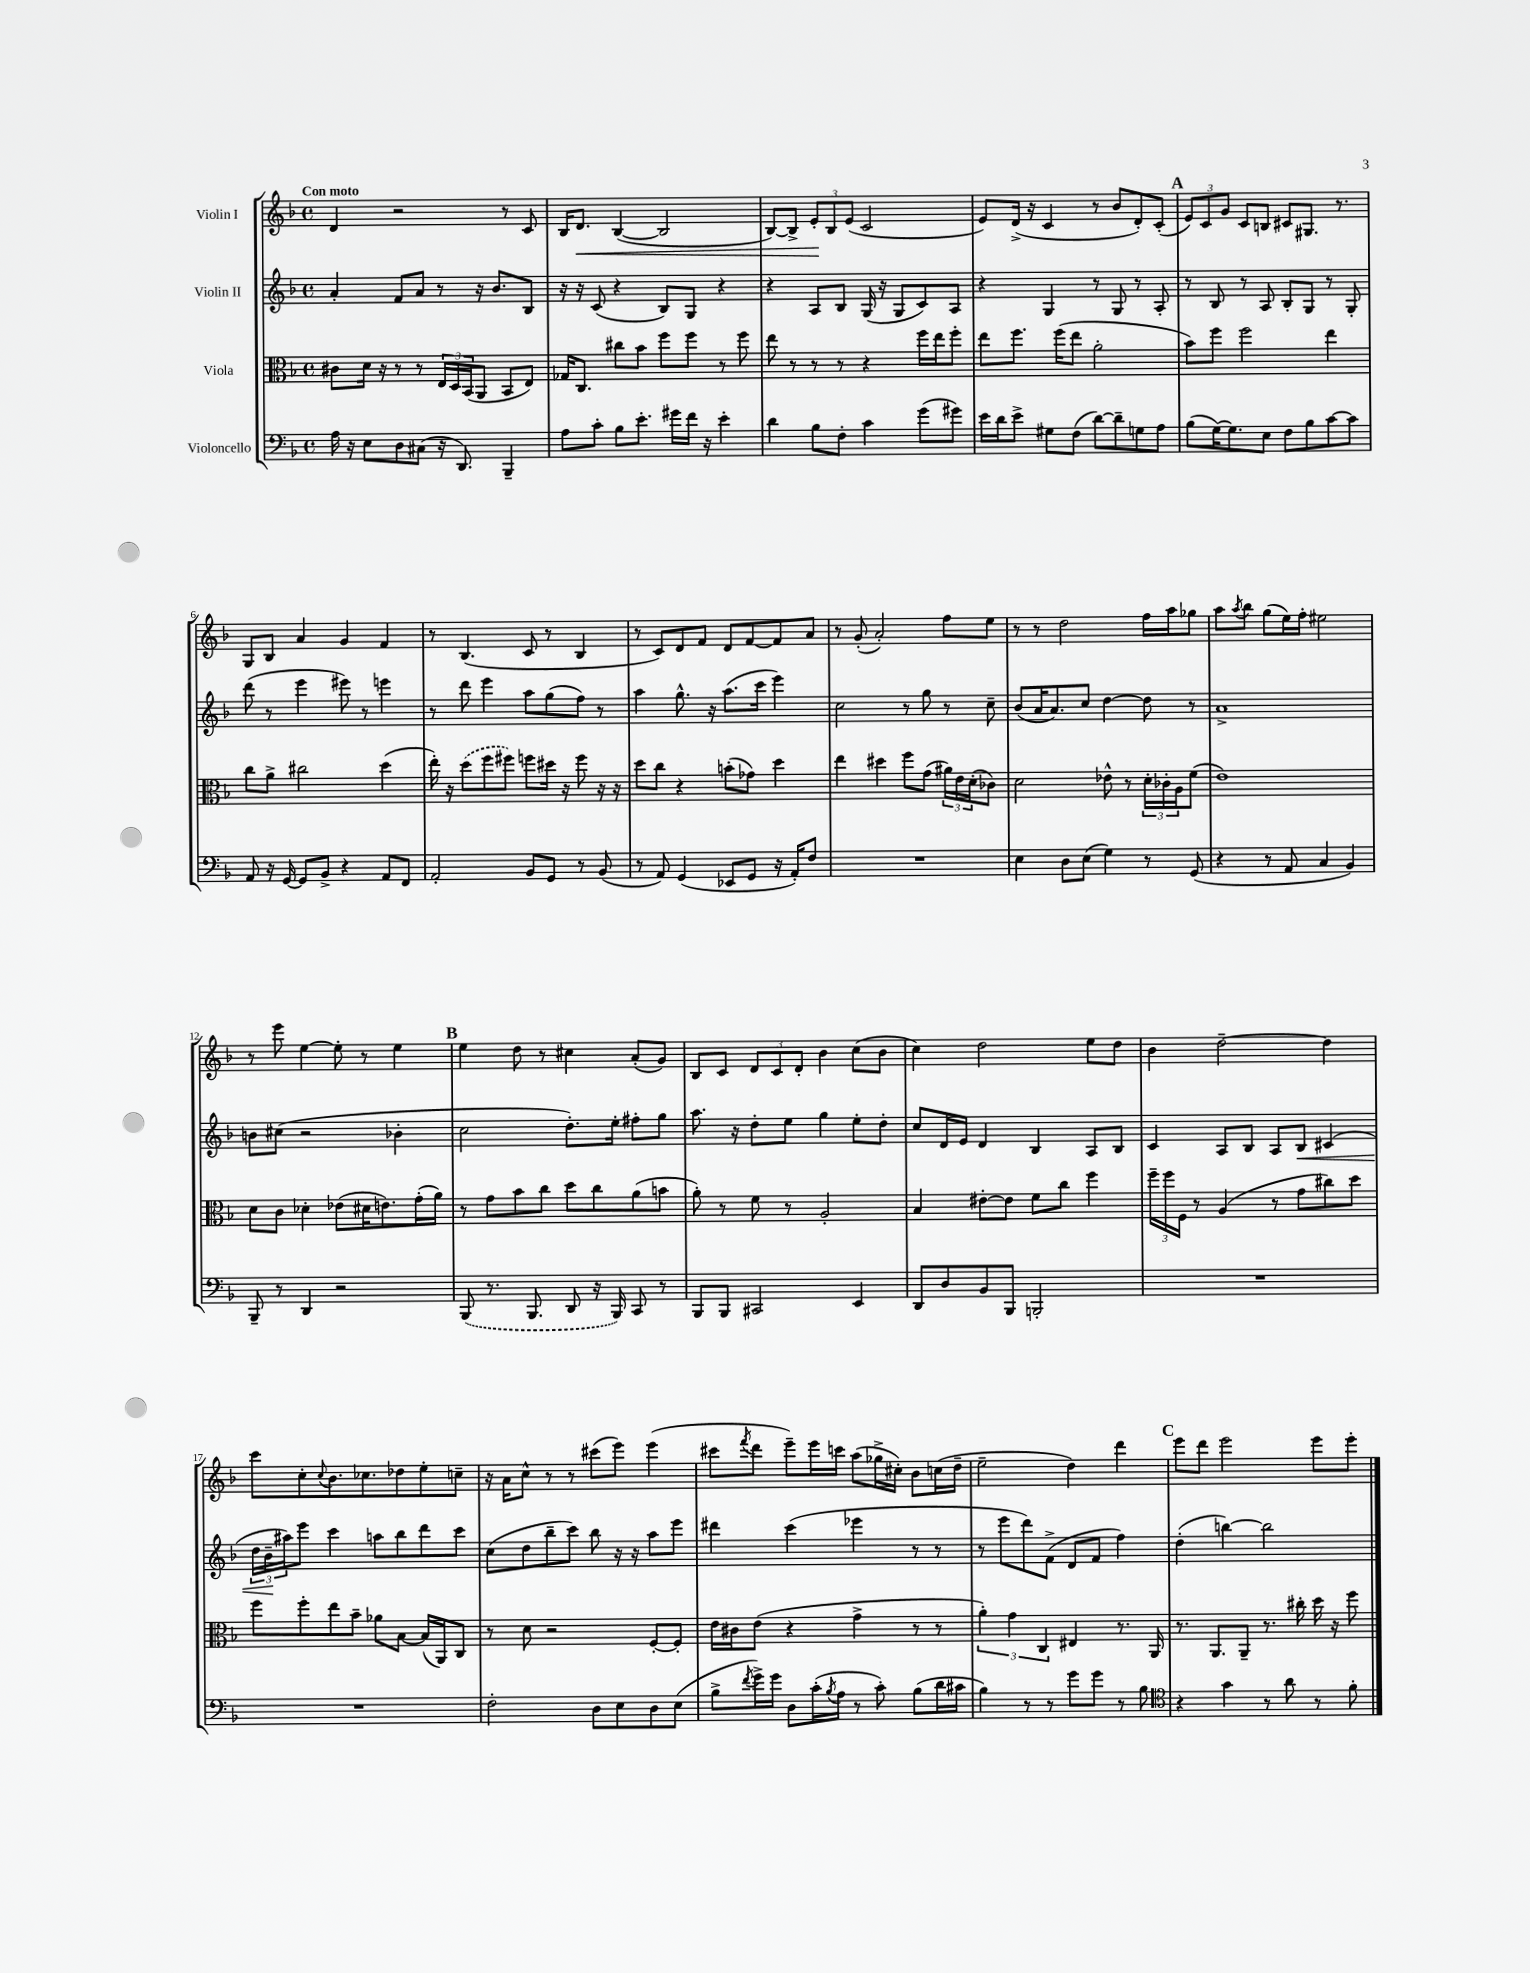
<<
\new StaffGroup <<
\new Staff = "s0" \with { instrumentName = "Violin I" } {
    \clef treble \key f \major \defaultTimeSignature \time 4/4 \tempo "Con moto"
    d'4 r2 r8 c'8 |
    bes16 d'8.\< bes4~( bes2 |
    bes8~) bes8-> \tuplet 3/2 { e'8-.\! bes8 e'8( } c'2 |
    e'8) d'16->( r16 c'4 r8 bes'8 d'8-.) c'8-.( |
    \mark \markup { \bold "A" } \tuplet 3/2 { e'8) c'8 g'8 } c'8 b8 cis'8 gis8. r8. |
    g8 bes8 a'4 g'4 f'4 |
    r8 bes4.( c'8 r8 bes4 |
    r8 c'8) d'8 f'8 d'8 f'8~ f'8 a'8 |
    r8 g'8-.( a'2-.) f''8 e''8 |
    r8 r8 d''2 f''16 a''16 ges''8 |
    a''8 \acciaccatura { a''8 } bes''8 g''8( e''16) f''16-. eis''2 |
    r8 e'''8 e''4~ e''8-. r8 e''4 |
    \mark \markup { \bold "B" } e''4 d''8 r8 cis''4 a'8-.( g'8) |
    bes8 c'8 \tuplet 3/2 { d'8 c'8 d'8-. } bes'4 c''8( bes'8 |
    c''4) d''2 e''8 d''8 |
    bes'4 d''2~-- d''4 |
    c'''8 c''8-. \appoggiatura { c''8 } bes'8. ces''8. des''8 e''8-. c''8-- |
    r16 a'16 c''8-^ r8 r8 cis'''8( e'''8) e'''4( |
    cis'''8 \acciaccatura { f'''8 } d'''8 e'''8--) e'''16 c'''16 a''8( ges''16-> cis''16-.) bes'8 c''16( d''16-- |
    e''2-- d''4) d'''4 |
    \mark \markup { \bold "C" } e'''8 d'''8 e'''2 e'''8 e'''8-. \bar "|." |
}
\new Staff = "s1" \with { instrumentName = "Violin II" } {
    \clef treble \key f \major \defaultTimeSignature \time 4/4
    a'4-. f'8 a'8 r8 r16 bes'8. bes8 |
    r16 r16 c'8( r4 bes8) g8 r4 |
    r4 a8 bes8 g16( r16 g8 c'8) a8 |
    r4 g4 r8 g8 r8 a8-. |
    \mark \markup { \bold "A" } r8 bes8 r8 a8 bes8-. g8 r8 g8-. |
    d'''8( r8 e'''4 eis'''8) r8 e'''4 |
    r8 d'''8 e'''4 a''8 g''8( f''8) r8 |
    a''4 g''8.-^ r16 a''8.( c'''16 e'''4) |
    c''2 r8 g''8 r8 c''8-- |
    bes'8( a'16 a'8.) c''8 d''4~ d''8 r8 |
    a'1-> |
    b'8 cis''8( r2 bes'4-. |
    \mark \markup { \bold "B" } c''2 d''8.-.) e''16-. fis''8-. g''8 |
    a''8. r16 d''8-. e''8 g''4 e''8-. d''8-. |
    c''8 d'16 e'16 d'4 bes4 a8 bes8 |
    c'4 a8 bes8 a8 bes8\< cis'4( |
    \tuplet 3/2 { d''16 bes'16--\! ais''16) } e'''8 c'''4 a''8 bes''8 d'''8 c'''8 |
    c''8( d''8 bes''8-- c'''8) bes''8 r16 r16 a''8 e'''8 |
    dis'''4 c'''4( ees'''4 r8 r8 |
    r8 e'''8 d'''8) f'8->( d'8 f'8 f''4) |
    \mark \markup { \bold "C" } d''4-.( b''4~) b''2 \bar "|." |
}
\new Staff = "s2" \with { instrumentName = "Viola" } {
    \clef alto \key f \major \defaultTimeSignature \time 4/4
    cis'8 d'16 r16 r8 r8 \tuplet 3/2 { e16 d16 bes,16( } a,8 bes,8 e8) |
    ges16 c8. cis''8 bes'8 f''8 f''8 r8 f''8 |
    e''8 r8 r8 r8 r4 f''16 e''16 f''8-. |
    e''8 f''8. f''16( e''8 a'2-. |
    \mark \markup { \bold "A" } bes'8) f''8 f''2 e''4 |
    c''8 a'8-> cis''2 d''4( |
    e''16-.) r16 \once \slurDashed d''8( f''8 fis''8) f''8 dis''16 r16 f''8 r16 r16 |
    d''8 c''8 r4 b'8-.( ges'8) d''4 |
    e''4 dis''4 f''8 g'8( \tuplet 3/2 { ais'16) e'16 d'16-.( } ces'8) |
    d'2 ees'8-^ r8 \tuplet 3/2 { d'16-. ces'16-. a16 } f'8( |
    e'1) |
    d'8 c'8 des'4-. ees'8( dis'16 e'8.) g'16-.( a'16) |
    \mark \markup { \bold "B" } r8 g'8 bes'8 c''8 d''8 c''8 a'8( b'8 |
    a'8-.) r8 f'8 r8 a2-. |
    bes4 eis'8~-. eis'8 f'8 c''8 f''4 |
    \tuplet 3/2 { f''16-- f''16 f16 } r8 a4( r8 g'8 cis''8) d''8 |
    f''8 f''8-. e''8 bes'8-- aes'8 bes8~ bes16( a,16) c8 |
    r8 d'8 r2 f8~-. f8-. |
    e'16 cis'16 e'8( r4 g'4-> r8 r8 |
    \tuplet 3/2 { a'4-.) g'4 c4 } eis4 r8. a,16 |
    \mark \markup { \bold "C" } r8. a,8. a,8-- r8. cis''16-. d''16 r16 f''8 \bar "|." |
}
\new Staff = "s3" \with { instrumentName = "Violoncello" } {
    \clef bass \key f \major \defaultTimeSignature \time 4/4
    a16 r16 e8 d8 cis8( r16 d,8.) bes,,4-- |
    a8 c'8-. bes8 e'8.-. gis'16 f'16 r16 e'4-. |
    d'4 bes8 f8-. c'4 g'8( gis'8) |
    e'16 d'16 e'8-> gis8 f8( d'8~) d'8-- g8 a8 |
    \mark \markup { \bold "A" } bes8( g16~) g8. e8 f8 bes8 c'8~ c'8 |
    a,8 r16 g,16~ g,8 bes,8-> r4 a,8 f,8 |
    a,2-. bes,8 g,8 r8 bes,8( |
    r8 a,8) g,4( ees,8 g,8 r16 a,16-.) f8 |
    R1 |
    e4 d8 e8( g4) r8 g,8( |
    r4 r8 a,8 c4 bes,4) |
    bes,,8-- r8 d,4 r2 |
    \mark \markup { \bold "B" } \once \slurDashed bes,,8( r8. bes,,8. d,8 r16 bes,,16) c,8 r8 |
    bes,,8 bes,,8 cis,2 e,4 |
    d,8 d8 bes,8 bes,,8 b,,2-. |
    R1 |
    R1 |
    f2-. d8 e8 d8 e8( |
    bes8-> \acciaccatura { f'8 } g'16->) g'16 d8 c'16-.( \acciaccatura { bes8 } a16 r8 c'8-.) bes8( d'16 cis'16 |
    bes4) r8 r8 g'8 g'8 r8 bes8 |
    \mark \markup { \bold "C" } \clef tenor r4 g'4 r8 a'8 r8 f'8-. \bar "|." |
}
>>
>>
